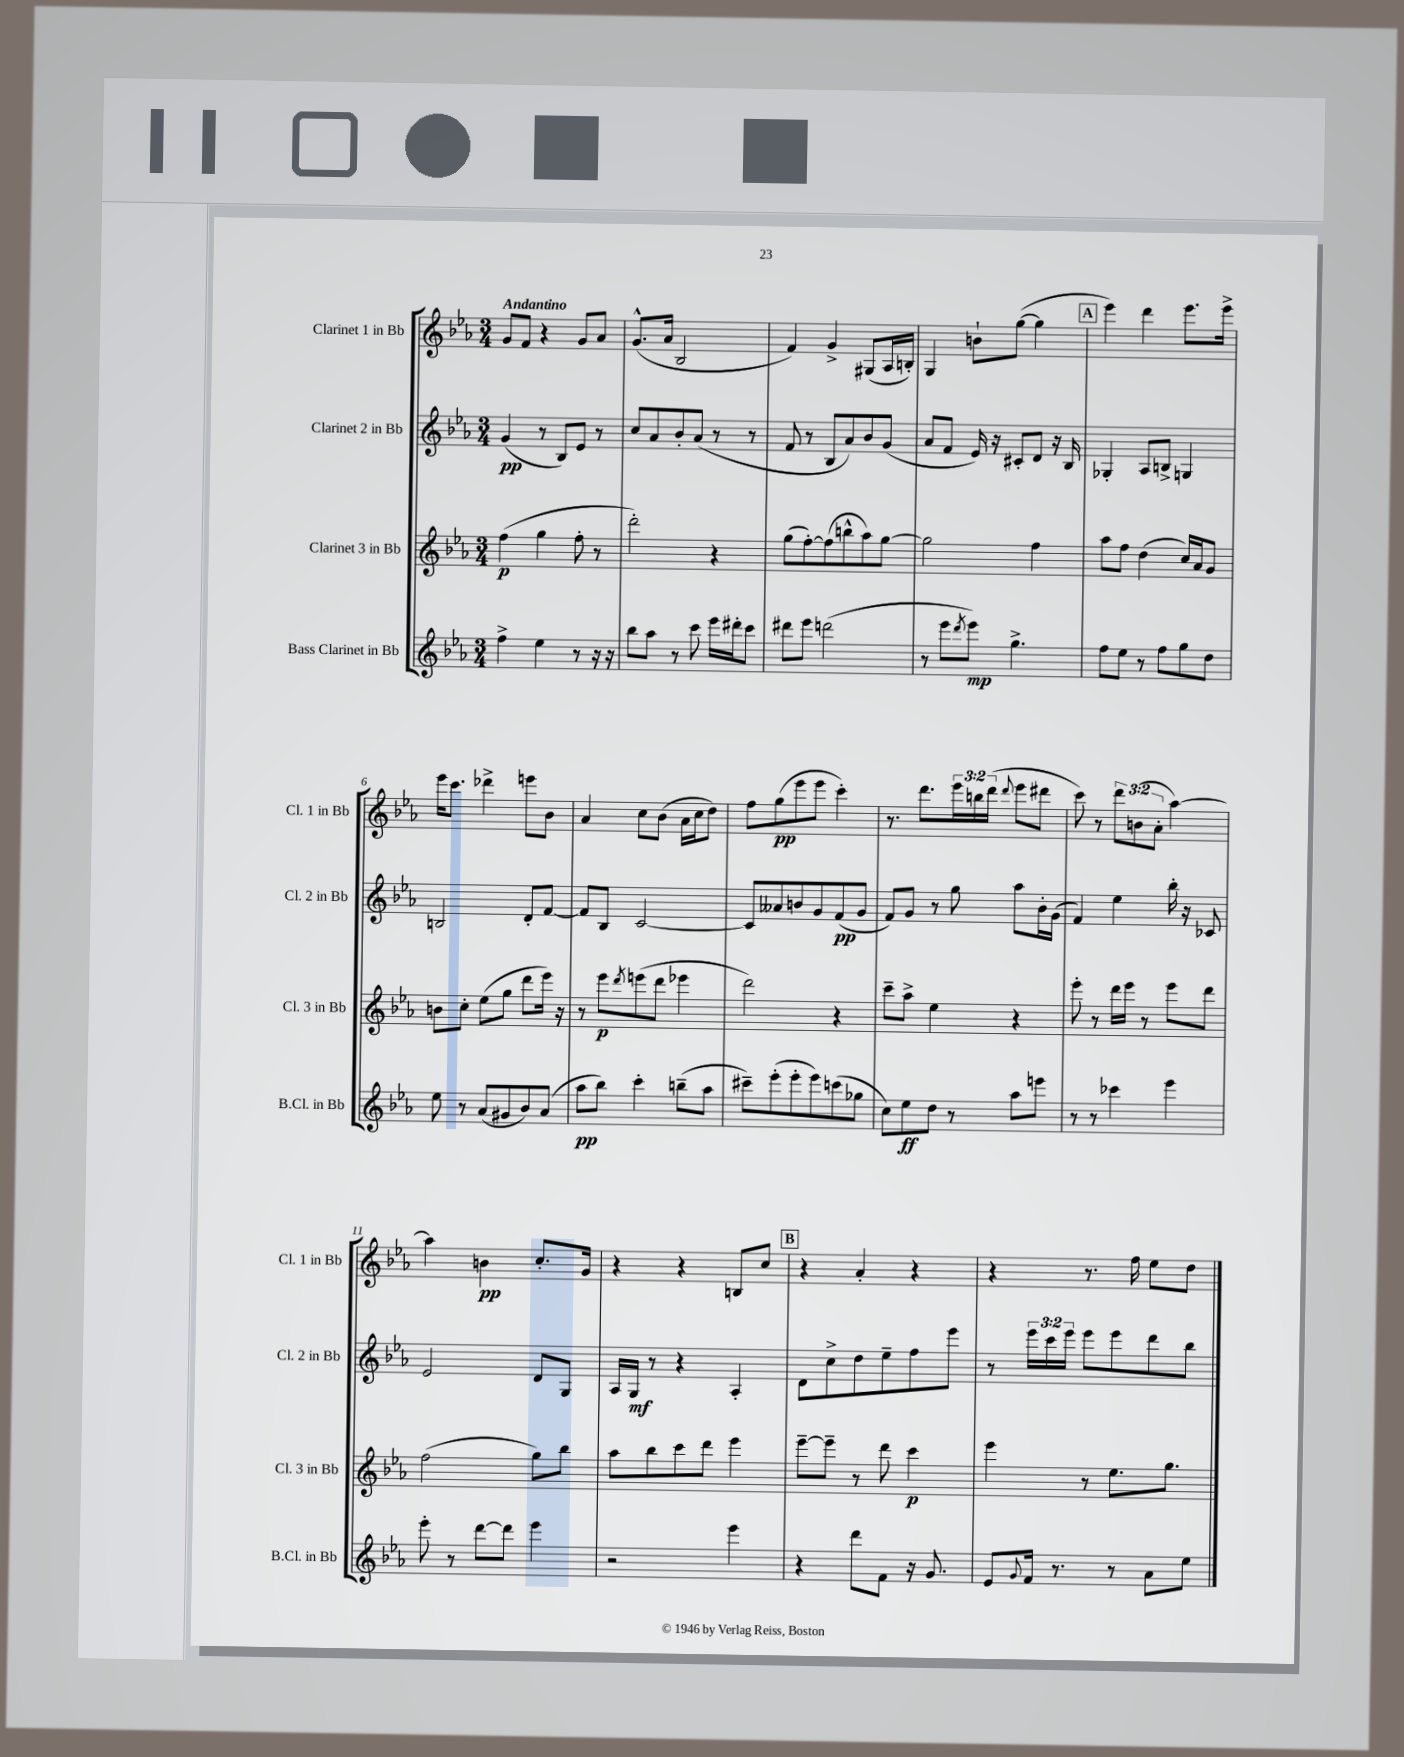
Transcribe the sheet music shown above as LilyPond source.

<<
\new StaffGroup <<
\new Staff = "s0" \with { instrumentName = "Clarinet 1 in Bb" shortInstrumentName = "Cl. 1 in Bb" } {
    \clef treble \key ees \major \numericTimeSignature \time 3/4 \override Staff.TupletNumber.text = #tuplet-number::calc-fraction-text \tempo "Andantino"
    g'8 f'8 r4 g'8 aes'8 |
    g'8.-^( aes'16 bes2 |
    f'4) g'4-> gis8( aes16 b16-.) |
    g4 b'8-! g''8~( g''4 |
    \mark \markup { \box "A" } ees'''4) d'''4 ees'''8. ees'''16-> |
    ees'''16 c'''8. des'''4-> e'''8 bes'8 |
    aes'4 c''8 bes'8( aes'16 c''16 d''8) |
    f''8 g''8\pp( ees'''8 ees'''8 c'''4-.) |
    r8. d'''8. \tuplet 3/2 { ees'''16 b''16 d'''16( } \appoggiatura { d'''8 } ees'''8 dis'''8 |
    c'''8) r8 \tuplet 3/2 { d'''8 b'8( aes'8-. } aes''4~) |
    aes''4 b'4\pp c''8.-. g'16 |
    r4 r4 b8 c''8 |
    \mark \markup { \box "B" } r4 aes'4-. r4 |
    r4 r8. f''16 ees''8 d''8 \bar "|." |
}
\new Staff = "s1" \with { instrumentName = "Clarinet 2 in Bb" shortInstrumentName = "Cl. 2 in Bb" } {
    \clef treble \key ees \major \numericTimeSignature \time 3/4 \override Staff.TupletNumber.text = #tuplet-number::calc-fraction-text
    g'4\pp( r8 bes8) ees'8 r8 |
    c''8 aes'8 bes'8-. aes'8( r8 r8 |
    f'8 r8 bes8 aes'8) bes'8 g'8( |
    aes'8 f'8 ees'16) r16 cis'8-. d'8 r16 bes16 |
    \mark \markup { \box "A" } ges4-. aes8 b8-> g4 |
    b2 d'8-. f'8~ |
    f'8 bes8 c'2~ |
    c'8 aeses'8 b'8 g'8 f'8\pp( g'8 |
    f'8) g'8 r8 g''8 aes''8 bes'16-. g'16( |
    f'4) ees''4 bes''16-. r16 ces'8 |
    ees'2 d'8 g8 |
    aes16 g16\mf r8 r4 aes4-. |
    \mark \markup { \box "B" } d'8 c''8-> d''8 ees''8-- f''8 ees'''8 |
    r8 \tuplet 3/2 { ees'''16 c'''16 ees'''16 } ees'''8 ees'''8 d'''8 bes''8 \bar "|." |
}
\new Staff = "s2" \with { instrumentName = "Clarinet 3 in Bb" shortInstrumentName = "Cl. 3 in Bb" } {
    \clef treble \key ees \major \numericTimeSignature \time 3/4
    f''4\p( g''4 f''8-. r8 |
    d'''2-.) r4 |
    g''8( f''8~-.) f''8( b''8-^ aes''8) g''8~ |
    g''2 f''4 |
    \mark \markup { \box "A" } aes''8 f''8 d''4( c''16) aes'16 g'8 |
    b'8 c''8-. ees''8( g''8 d'''8 ees'''16) r16 |
    r8 ees'''8\p \acciaccatura { d'''8 } e'''8( d'''8 ees'''4 |
    d'''2) r4 |
    c'''8-- aes''8-> ees''4 r4 |
    ees'''8-. r8 d'''16 ees'''16 r8 ees'''8 d'''8 |
    f''2( g''8) bes''8 |
    aes''8 bes''8 c'''8 d'''8 ees'''4 |
    \mark \markup { \box "B" } ees'''8~-- ees'''8-- r8 d'''8 c'''4\p |
    ees'''4 r8 ees''8. g''8. \bar "|." |
}
\new Staff = "s3" \with { instrumentName = "Bass Clarinet in Bb" shortInstrumentName = "B.Cl. in Bb" } {
    \clef treble \key ees \major \numericTimeSignature \time 3/4
    f''4-> ees''4 r8 r16 r16 |
    bes''8 aes''8 r8 c'''8 ees'''16 dis'''16-. c'''8 |
    dis'''8 ees'''8 d'''2( |
    r8 ees'''8 \acciaccatura { d'''8 } ees'''8\mp) g''4.-> |
    \mark \markup { \box "A" } f''8 ees''8 r8 f''8 g''8 d''8 |
    ees''8 r8 aes'8( gis'8 bes'8) aes'8( |
    aes''8\pp bes''8) c'''4-. b''8--( aes''8 |
    cis'''8--) ees'''8-.( ees'''8-. ees'''8) c'''8( ges''8 |
    c''8) ees''8\ff d''8 r8 aes''8 e'''8 |
    r8 r8 ces'''4 ees'''4 |
    ees'''8-. r8 d'''8~ d'''8 ees'''4 |
    r2 ees'''4 |
    \mark \markup { \box "B" } r4 d'''8 f'8 r16 g'8. |
    ees'8 \appoggiatura { g'8 } f'16 r8. r8 aes'8 ees''8 \bar "|." |
}
>>
>>
